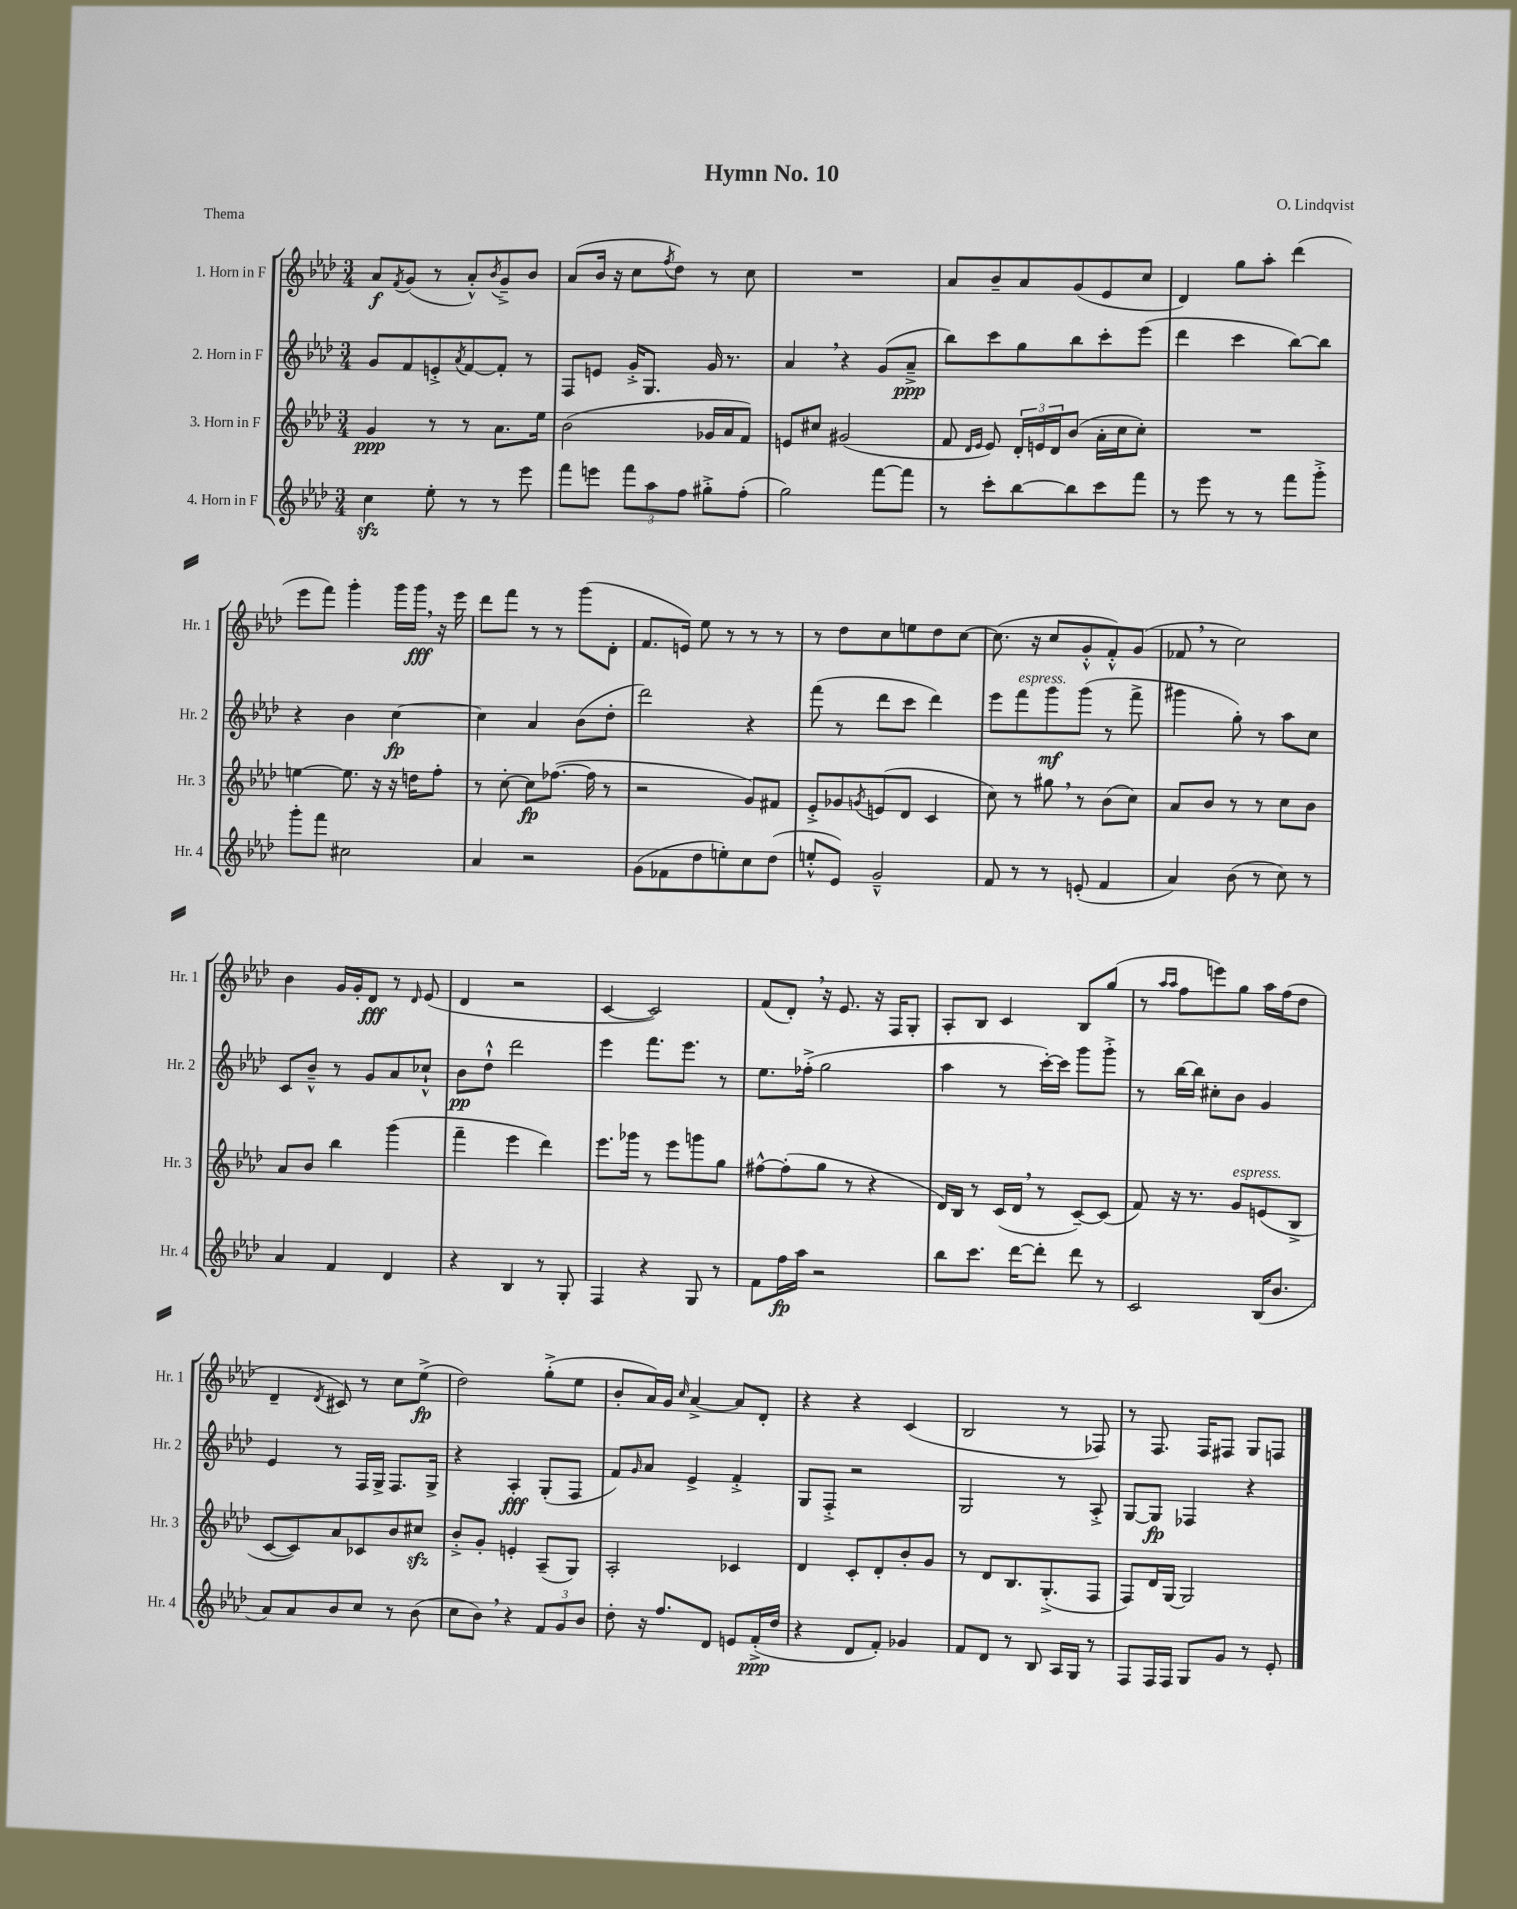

**kern	**kern	**kern	**kern
*staff4	*staff3	*staff2	*staff1
*clefG2	*clefG2	*clefG2	*clefG2
*k[b-e-a-d-]	*k[b-e-a-d-]	*k[b-e-a-d-]	*k[b-e-a-d-]
*M3/4	*M3/4	*M3/4	*M3/4
4cc	4g	8g	8a-
.	.	.	8qf
.	.	8f	(8g
8ee-'	8r	8e'^	8r
.	.	8qa-	.
8r	8r	[8f	8a-'^^)
.	.	.	8qb-
8r	8.a-	8f']	8g~^
8eee-	.	8r	8b-
.	16ee-	.	.
=	=	=	=
8fff	(2b-	8F	(8a-
8eee	.	8e	16b-
.	.	.	16r
12fff	.	16g'^	8cc
.	.	8.G	.
12aa-	.	.	.
.	.	.	8qff
.	.	.	8dd-)
12ff	.	.	.
8gg#'^	16g-	16g	8r
.	16a-	8.r	.
(8ff'	8f)	.	8cc
=	=	=	=
2gg)	8e	4a-	2.r
.	8cc#	.	.
.	(2g#	4r	.
[8fff	.	(8g	.
8fff]	.	8a-~^	.
=	=	=	=
8r	8f	8bb-)	8a-
.	16qqd-	.	.
.	16qqe-	.	.
8ccc'	8e-)	8ccc	8b-~
[8bb-	24d-'	8gg	8a-
.	24e	.	.
.	24d-	.	.
8bb-]	(8b-	8bb-	(8g
8ccc	16a-'	8ccc'	8e-
.	16cc	.	.
8fff	8cc')	(8eee-	8cc
=	=	=	=
8r	2.r	4ddd-	4d-)
8eee-	.	.	.
8r	.	4ccc	8gg
8r	.	.	8aa-'
8fff	.	[8bb-)	(4ddd-
8ggg'^	.	8bb-]	.
=	=	=	=
8ggg'	[4ee	4r	8eee-
8fff	.	.	8fff)
2cc#	8.ee]	4b-	4ggg'
.	16r	.	.
.	16r	[4cc	16ggg
.	16dd	.	16ggg
.	8ff'	.	16r
.	.	.	16eee-
=	=	=	=
4a-	8r	4cc]	8ddd-
.	[8cc'	.	8fff
2r	8cc]	4a-	8r
.	([8.ff-	.	8r
.	.	(8b-	(8ggg
.	16ff-]	.	.
.	8r	8dd-'	8d-'
=	=	=	=
(8g	2r	2ddd-)	8.f
8f-	.	.	.
.	.	.	16e)
8dd-	.	.	8ee-
8ee')	.	.	8r
8cc	8g)	4r	8r
(8dd-	8f#	.	8r
=	=	=	=
8ee'^^	8e-'^	(8fff	8r
8e-)	8g-	8r	8dd-
.	8qg	.	.
2g~^^	(8e	8ddd-	8cc
.	8d-	8ccc	8ee
.	4c	4ddd-)	8dd-
.	.	.	[8cc
=	=	=	=
8f	8cc)	8eee-	(8.cc]
8r	8r	8fff	.
.	.	.	16r
8r	8gg#	8ggg	8cc
(8e'	8r	(8ggg	8g'^^
4f	(8b-	8r	8f'^^)
.	8cc)	8fff^	(8g
=	=	=	=
4a-)	8a-	4ggg#	8f-
.	8b-	.	8r
(8b-	8r	8gg')	2cc)
8r	8r	8r	.
8cc)	8cc	8aa-	.
8r	8b-	8cc	.
=	=	=	=
4a-	8a-	8c	4b-
.	8b-	8b-~^^	.
4f	4bb-	8r	16g
.	.	.	16g'
.	.	8g	8d-
4d-	(4ggg	8a-	8r
.	.	.	16qqd-
.	.	8cc-`^^	(8e-
=	=	=	=
4r	4fff~	8b-	4d-
.	.	8dd-`^^	.
4B-	4eee-	2ddd-	2r
8r	4ddd-)	.	.
8G'	.	.	.
=	=	=	=
4F	8.eee-	4eee-	[4c
.	16ggg-	.	.
4r	8r	8.fff	2c])
.	8eee-	.	.
.	.	8.eee-	.
8G	8ggg	.	.
8r	8gg	8r	.
=	=	=	=
8f	[8ff#^^	8.ee-	(8f
16ff	(8ff#']	.	8d-')
16aa-	.	(16ff-'^	.
2r	8gg	2gg	16r
.	.	.	8.e-
.	8r	.	.
.	4r	.	16r
.	.	.	16F
.	.	.	8G'
=	=	=	=
8bb-	16d-)	4aa-	8A-'
.	16B-	.	.
8.ccc	8r	.	8B-
.	(16c	8r	4c
[16ddd-	16d-	.	.
8ddd-']	8r	[16ccc')	.
.	.	16ccc]	.
8ddd-	[8c~)	8ggg	8B-
8r	(8c]	8ggg'^	(8gg
=	=	=	=
2c	8f)	8r	8r
.	.	.	16qqaa-
.	.	.	16qqaa-
.	16r	[16bb-	8ff
.	8.r	16bb-]	.
.	.	8cc#'	8eee)
.	8g	8b-	8gg
(16B-	(8e	4g	16aa-
8.b-	.	.	(16ff
.	8B-^	.	8dd-
=	=	=	=
8a-)	[8c	4e-	4d-~
8a-	8c])	.	.
.	.	.	8qd-
8b-	8a-	8r	8c#)
8cc	8c-	16F	8r
.	.	16G^	.
8r	8b-	8.F	8cc
(8b-	8cc#	.	(8ee-^
.	.	16G^	.
=	=	=	=
8cc	8b-'^	4r	2dd-)
8b-)	8g'	.	.
4r	4e'	4A-'	.
12f	(8A-~	(8G'	(8gg'^
12g	.	.	.
.	8G)	8F	8ee-
12b-	.	.	.
=	=	=	=
8dd-'	2A-'	8f)	8b-'
.	.	16qqg	.
16r	.	8a-	16a-)
8.ff	.	.	16g
.	.	.	16qqcc
.	.	4e-^	[4a-^
8d-	.	.	.
8e	4c-	4f'^	8a-]
(16f'^	.	.	8d-'
16dd-	.	.	.
=	=	=	=
4r	4d-	8G	4r
.	.	8F'^	.
8d-	8c'	2r	4r
8f')	8d-'	.	.
4g-	8b-'	.	(4c
.	8g	.	.
=	=	=	=
8f	8r	2G	2B-
8d-	8d-	.	.
8r	8.B-	.	.
8B-	.	.	.
.	(8.G'^	.	.
16A-	.	8r	8r
16G	.	.	.
8r	8F	8A-'^	8F-)
=	=	=	=
8F	8F)	[8G	8r
16F	16d-	8G]	8.F
16F	[16G	.	.
8G	2G]	4F-	.
.	.	.	16F
8g	.	.	8F#
8r	.	4r	8G
8e-'	.	.	8F
==	==	==	==
*-	*-	*-	*-
